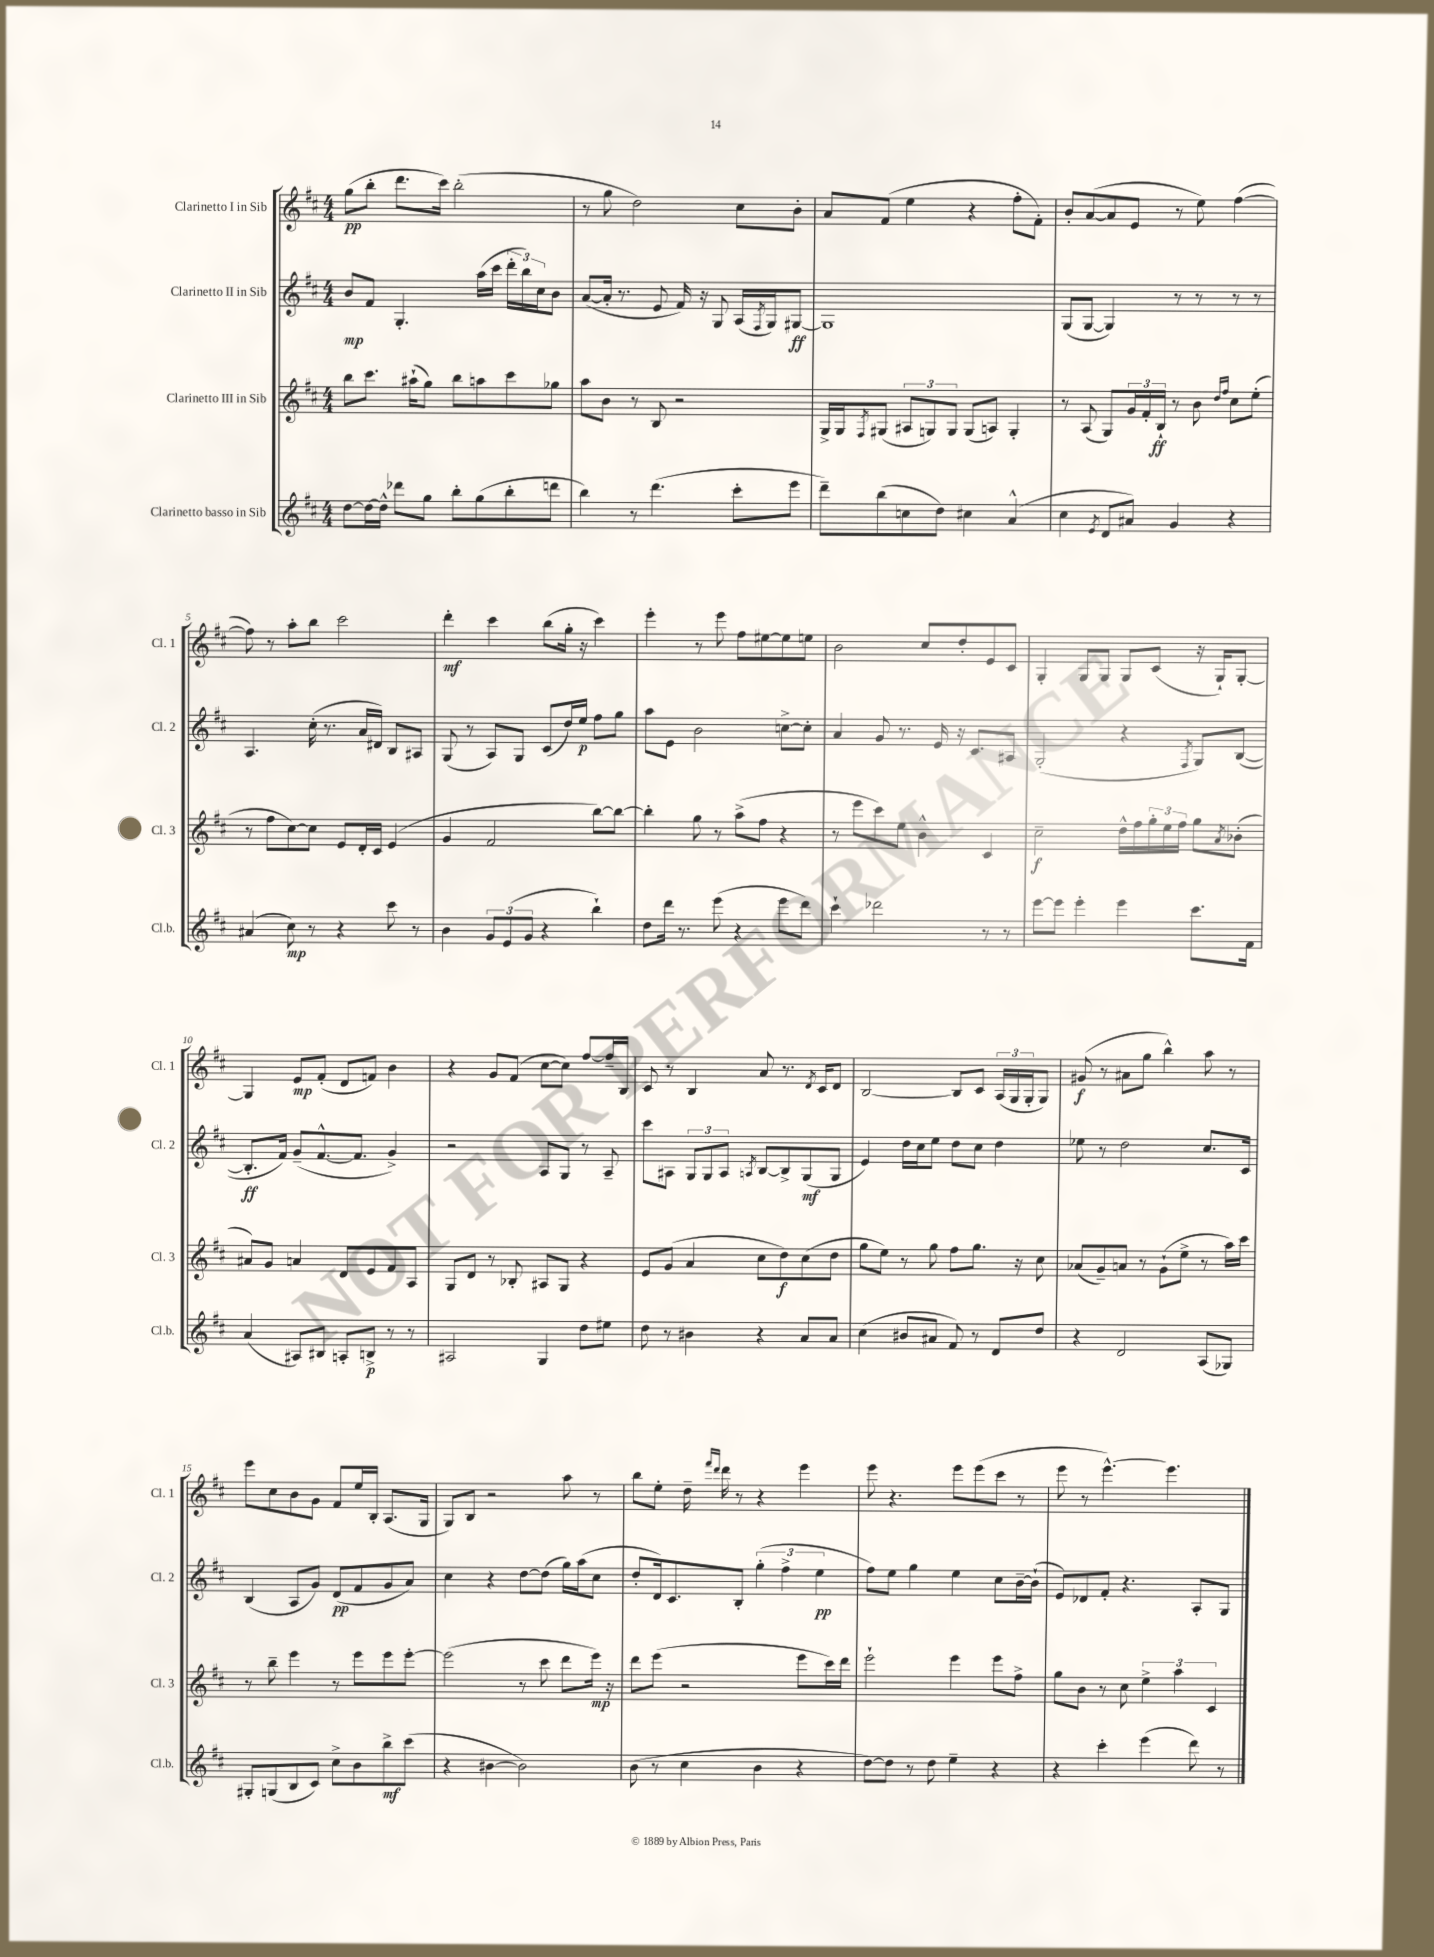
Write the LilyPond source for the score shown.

<<
\new StaffGroup <<
\new Staff = "s0" \with { instrumentName = "Clarinetto I in Sib" shortInstrumentName = "Cl. 1" } {
    \clef treble \key d \major \numericTimeSignature \time 4/4
    g''8\pp( b''8-. d'''8. cis'''16) b''2-.( |
    r8 g''8 d''2) cis''8 b'8-. |
    a'8 fis'8( e''4 r4 fis''8-. fis'8-.) |
    b'8-. a'8~( a'8 e'8 r8 e''8) fis''4~( |
    fis''8) r8 a''8-. b''8 cis'''2 |
    d'''4-.\mf cis'''4 b''8( g''16-. r16 cis'''4) |
    e'''4-. r8 e'''8 fis''8 eis''8~ eis''8 e''8 |
    b'2 cis''8 d''8-. e'8 cis'8 |
    g4-. g8 g8 g8 cis'8( r16 g16-!) g8~-. |
    g4 e'8\mp fis'8-.( d'8 f'8) b'4 |
    r4 g'8 fis'8( cis''8~ cis''8) fis''8~ fis''16-- b16 |
    cis'8 r8 b4 a'8 r8. \acciaccatura { d'8 } cis'16 d'8 |
    b2~ b8 cis'8 \tuplet 3/2 { a16( g16 g16-. } g8) |
    gis'8\f( r8 ais'8 g''8 b''4-^) a''8 r8 |
    e'''8 cis''8 b'8 g'8 fis'8 e''16 b16-. a8.( g16 |
    g8) b8 r2 a''8 r8 |
    b''8 e''8-. d''16-- \grace { fis'''16 d'''16 } d'''16 r8 r4 e'''4 |
    e'''8 r4. e'''8 e'''8( cis'''8 r8 |
    e'''8 r8 e'''4.~-^) e'''4. \bar "|." |
}
\new Staff = "s1" \with { instrumentName = "Clarinetto II in Sib" shortInstrumentName = "Cl. 2" } {
    \clef treble \key d \major \numericTimeSignature \time 4/4
    b'8\mp fis'8 g4.-. a''16( cis'''16 \tuplet 3/2 { d'''16-. b''16) cis''16 } b'8 |
    a'8~( a'16-. r8. e'8 fis'16) r16 g8 a16( \acciaccatura { fis8 } g16) gis8~\ff |
    gis1 |
    g8( g8~ g4) r8 r8 r8 r8 |
    a4. cis''16-.( r8. a'16 dis'16) b8 ais8 |
    g8( r8 a8) g8 cis'8( d''16) e''16\p fis''8 g''8 |
    a''8 e'8 b'2 c''8~-> c''8-. |
    a'4 g'8 r8. e'16 r16 cis'8. ais8 |
    g2-.( r4 \acciaccatura { fis8 } g8) b8~( |
    b8.-.\ff fis'16) g'8--( fis'8.~-^ fis'8. g'4->) |
    r2 a8 g8 r8 a8-- |
    cis'''8 ais8 \tuplet 3/2 { g8 g8 ais8 } \acciaccatura { a8 } b8~ b8-> g8\mf( g8 |
    e'4) d''16 cis''16 e''8 d''8 cis''8 d''4 |
    ees''8 r8 d''2 cis''8. cis'16 |
    b4( a8 g'8) d'8\pp( fis'8 g'8 a'8) |
    cis''4 r4 d''8~ d''8( g''16) a''16( cis''8 |
    d''8-. d'16) cis'8. b8-. \tuplet 3/2 { g''4-.( fis''4-> e''4\pp } |
    fis''8) e''8 g''4 e''4 cis''8 b'16~-- b'16-!( |
    e'8) des'8 fis'8-. r4. a8-. g8 \bar "|." |
}
\new Staff = "s2" \with { instrumentName = "Clarinetto III in Sib" shortInstrumentName = "Cl. 3" } {
    \clef treble \key d \major \numericTimeSignature \time 4/4
    b''8 cis'''8. ais''16-!( g''8) b''8 a''8 cis'''8 ges''8 |
    a''8 b'8 r8 b8 r2 |
    g16-> g16 \acciaccatura { fis8 } gis8( \tuplet 3/2 { ais8 g8) g8 } g8( a8) g4-. |
    r8 a8( g8) \tuplet 3/2 { g'16 fis'16-. b16-!\ff } r8 b'8 \grace { d''16 fis''16 } cis''8 e''8-.( |
    r8 fis''8 cis''8~) cis''8 e'8 d'16-. cis'16 e'4( |
    g'4 fis'2 b''8~) b''8~ |
    b''4-. g''8 r8 a''8->( fis''8 r4 |
    r8 e'''8 cis'''8) e''8 b'4-^ cis'4 |
    cis''2--\f d''16-^ fis''16 \tuplet 3/2 { g''16-. e''16 fis''16 } g''8 \acciaccatura { a'8 } bes'8-.( |
    ais'8) g'8 a'4 d'8 e'8 fis'8 a8 |
    g8 d'8 r8 bes8-. ais8 g8 r4 |
    e'8 g'8( a'4 cis''8 d''8\f) cis''8( d''8 |
    g''8 e''8) r8 g''8 fis''8 g''8. r16 cis''8 |
    aes'8( g'8--) a'8 r8 g'8-!( e''8-> r8 a''16) cis'''16 |
    r8 b''8-- e'''4 r8 e'''8 e'''8 e'''8~-. |
    e'''2( r8 cis'''8 d'''8 e'''16\mp) r16 |
    d'''8 e'''8( r2 e'''8 cis'''16) d'''16 |
    e'''2-! e'''4 e'''8 fis''8-> |
    g''8 b'8 r8 cis''8 \tuplet 3/2 { e''4-> a''4 cis'4 } \bar "|." |
}
\new Staff = "s3" \with { instrumentName = "Clarinetto basso in Sib" shortInstrumentName = "Cl.b." } {
    \clef treble \key d \major \numericTimeSignature \time 4/4
    d''8~ d''16~ d''16-^ des'''8 g''8 b''8-. g''8( b''8-. d'''8 |
    b''4) r8 d'''4.( cis'''8-. e'''8 |
    d'''8--) b''8( c''8 d''8) cis''4 a'4-^( |
    cis''4 \acciaccatura { e'8 } d'8 ais'8) g'4 r4 |
    ais'4( cis''8\mp) r8 r4 cis'''8 r8 |
    b'4 \tuplet 3/2 { g'8 e'8( g'8 } r4 b''4-!) |
    d''8 d'''16 r8. e'''8( r4 e'''8 d'''8) |
    cis'''4-! des'''2 r8 r8 |
    e'''8~ e'''8 e'''4-. e'''4 cis'''8. fis'16 |
    a'4( ais8) bis8 a8-. b8->\p r8 r8 |
    ais2 g4 d''8 eis''8 |
    d''8 r8 bis'4 r4 a'8 a'8 |
    cis''4( bis'8 ais'8 fis'8) r8 d'8 d''8 |
    r4 d'2 a8( ges8) |
    gis8-. g8( b8 cis'8) cis''8-> b'8 b''8->\mf cis'''8( |
    r4 bis'4~ bis'2) |
    b'8( r8 cis''4 b'4 r4 |
    d''8~) d''8 r8 d''8 e''4-- r4 |
    r4 cis'''4-. e'''4( d'''8) r8 \bar "|." |
}
>>
>>
